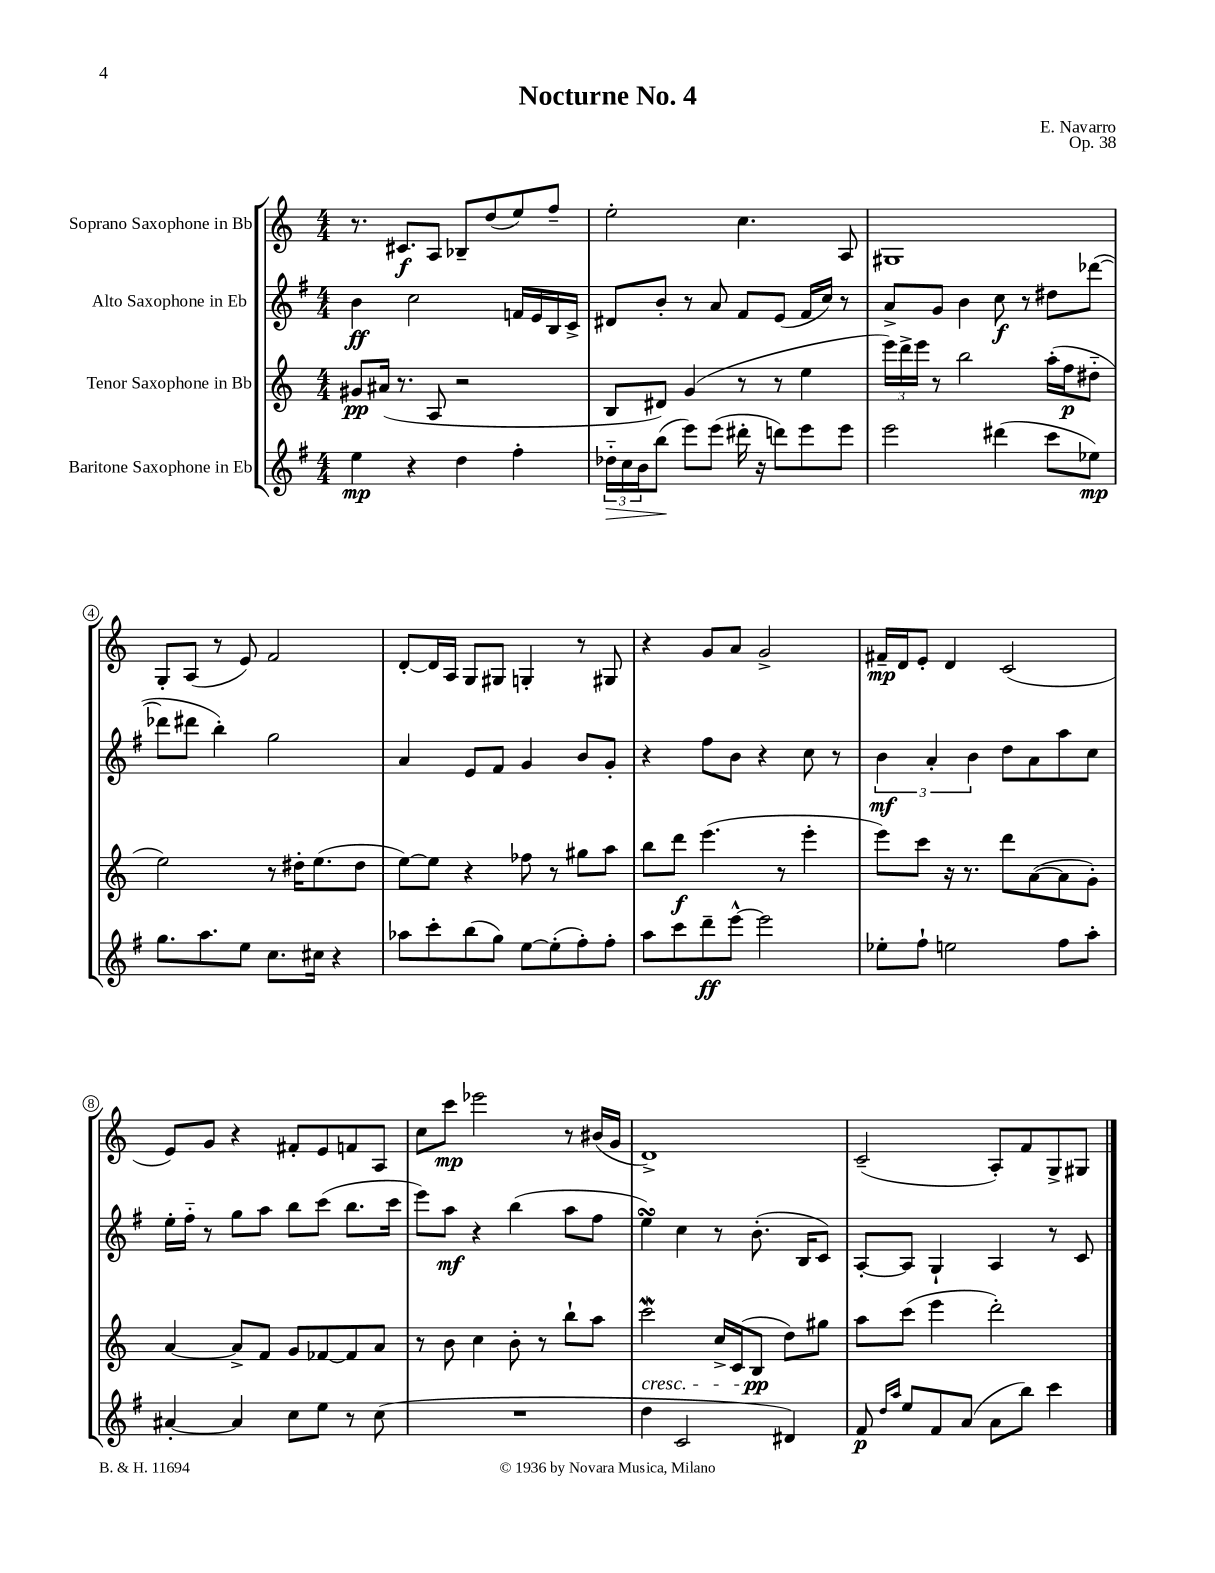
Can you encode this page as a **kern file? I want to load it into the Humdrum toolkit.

**kern	**dynam	**kern	**dynam	**kern	**dynam	**kern	**dynam
*part4	*part4	*part3	*part3	*part2	*part2	*part1	*part1
*staff4	*staff4	*staff3	*staff3	*staff2	*staff2	*staff1	*staff1
*I"Baritone Saxophone in Eb	*	*I"Tenor Saxophone in Bb	*	*I"Alto Saxophone in Eb	*	*I"Soprano Saxophone in Bb	*
*clefG2	*	*clefG2	*	*clefG2	*	*clefG2	*
*k[f#]	*	*k[]	*	*k[f#]	*	*k[]	*
*M4/4	*	*M4/4	*	*M4/4	*	*M4/4	*
=1	=1	=1	=1	=1	=1	=1	=1
4ee\	mp	8g#X/L	pp	4b\	ff	8.r	.
.	.	(16a#X/Jk	.	.	.	.	.
.	.	8.r	.	.	.	8.c#X/L	f
4r	.	.	.	2cc\	.	.	.
.	.	8A/	.	.	.	8A/J	.
4dd\	.	2r	.	.	.	8B-X~/L	.
.	.	.	.	.	.	(8dd/	.
4ff#'\	.	.	.	16fn/LL	.	8ee/)	.
.	.	.	.	16e/	.	.	.
.	.	.	.	16B/	.	8ff~/J	.
.	.	.	.	16c^/JJ	.	.	.
=2	=2	=2	=2	=2	=2	=2	=2
!	!LO:HP:b	!	!	!	!	!	!
24dd-X\LL	>	8B/L	.	8d#X/L	.	2ee'\	.
24cc\	.	.	.	.	.	.	.
24b\J	.	.	.	.	.	.	.
(8bb\J	.	8d#X/J)	.	8b'/J	.	.	.
8eee\L)	]	(4g/	.	8r	.	.	.
(8eee\J	.	.	.	8a/	.	.	.
16ddd#X'\	.	8r	.	8f#/L	.	4.cc\	.
16r	.	.	.	.	.	.	.
8dddn\L)	.	8r	.	(8e/J	.	.	.
8eee\	.	4ee\	.	16f#/LL	.	.	.
.	.	.	.	16cc/JJ)	.	.	.
8eee\J	.	.	.	8r	.	8A/	.
=3	=3	=3	=3	=3	=3	=3	=3
2eee\	.	24eee\LL)	.	8a^/L	.	1G#X	.
.	.	24ddd^\	.	.	.	.	.
.	.	24eee\JJ	.	.	.	.	.
.	.	8r	.	8g/J	.	.	.
.	.	2bb\	.	4b\	.	.	.
(4ddd#X\	.	.	.	8cc\	f	.	.
.	.	.	.	8r	.	.	.
8ccc\L	.	(16aa'\LL	.	8dd#X\L	.	.	.
.	.	16ff\J	p	.	.	.	.
8ee-X\J)	mp	8dd#X\J	.	([8ddd-X\J	.	.	.
!!LO:LB:g=z
=4	=4	=4	=4	=4	=4	=4	=4
8.gg\L	.	2ee\)	.	8ddd-X\L]	.	8G'/L	.
.	.	.	.	8ddd#X\J	.	(8A/J	.
8.aa\	.	.	.	.	.	.	.
.	.	.	.	4bb'\)	.	8r	.
8ee\J	.	.	.	.	.	8e/)	.
8.cc\L	.	8r	.	2gg\	.	2f/	.
.	.	16dd#X'\KL	.	.	.	.	.
16cc#X\Jk	.	(8.ee\	.	.	.	.	.
4r	.	.	.	.	.	.	.
.	.	8dd#\J	.	.	.	.	.
=5	=5	=5	=5	=5	=5	=5	=5
8aa-X\L	.	[8ee\L)	.	4a/	.	[8d'/L	.
8ccc'\	.	8ee\J]	.	.	.	16d/L]	.
.	.	.	.	.	.	16A/JJ	.
(8bb\	.	4r	.	8e/L	.	8G/L	.
8gg\J)	.	.	.	8f#/J	.	8G#X/J	.
[8ee\L	.	8ff-X\	.	4g/	.	4Gn'/	.
(8ee'\]	.	8r	.	.	.	.	.
8ff#'\)	.	8gg#X\L	.	8b/L	.	8r	.
8ff#'\J	.	8aa\J	.	8g'/J	.	8G#X/	.
=6	=6	=6	=6	=6	=6	=6	=6
8aa\L	.	8bb\L	.	4r	.	4r	.
8ccc\	.	8ddd\J	f	.	.	.	.
8ddd~\	ff	(4.eee\	.	8ff#\L	.	8g/L	.
[8eee^^\J	.	.	.	8b\J	.	8a/J	.
2eee\]	.	.	.	4r	.	2g^/	.
.	.	8r	.	.	.	.	.
.	.	4eee'\	.	8cc\	.	.	.
.	.	.	.	8r	.	.	.
=7	=7	=7	=7	=7	=7	=7	=7
8ee-X'\L	.	8eee\L)	.	6b\	mf	16f#X~/LL	mp
.	.	.	.	.	.	16d/J	.
8ff#`\J	.	8ccc\J	.	.	.	8e'/J	.
.	.	.	.	6a'/	.	.	.
2een\	.	16r	.	.	.	4d/	.
.	.	8.r	.	.	.	.	.
.	.	.	.	6b\	.	.	.
.	.	8ddd\L	.	8dd\L	.	(2c/	.
.	.	([8a\	.	8a\	.	.	.
8ff#\L	.	8a\]	.	8aa\	.	.	.
8aa'\J	.	8g'\J)	.	8cc\J	.	.	.
!!LO:LB:g=z
=8	=8	=8	=8	=8	=8	=8	=8
[4a#X'/	.	[4a/	.	16ee'\LL	.	8e/L)	.
.	.	.	.	16ff#\JJ	.	.	.
.	.	.	.	8r	.	8g/J	.
4a#/]	.	8a^/L]	.	8gg\L	.	4r	.
.	.	8f/J	.	8aa\J	.	.	.
8cc\L	.	8g/L	.	8bb\L	.	8f#X'/L	.
8ee\J	.	[8f-X/	.	(8ccc\J	.	8e/	.
8r	.	8f-/]	.	8.bb\L	.	8fn/	.
(8cc\	.	8a/J	.	.	.	8A/J	.
.	.	.	.	16ccc\Jk	.	.	.
=9	=9	=9	=9	=9	=9	=9	=9
1r	.	8r	.	8eee\L)	.	8cc\L	.
.	.	8b\	.	8aa\J	mf	8ccc\J	mp
.	.	4cc\	.	4r	.	2eee-X\	.
.	.	8b'\	.	(4bb\	.	.	.
.	.	8r	.	.	.	.	.
.	.	8bb`\L	.	8aa\L	.	8r	.
.	.	8aa\J	.	8ff#\J	.	(16b#X/LL	.
.	.	.	.	.	.	16g/JJ	.
=10	=10	=10	=10	=10	=10	=10	=10
!	!	!LO:TX:b:i:t=cresc.	!	!	!	!	!
4dd\	.	2cccw\	.	4eesSSS\)	.	1d^)	.
2c/	.	.	.	4cc\	.	.	.
.	.	16cc^/LL	.	8r	.	.	.
.	.	(16c/J	.	.	.	.	.
.	.	8B/J	pp	(8.b'\	.	.	.
4d#X/)	.	8dd\L)	.	.	.	.	.
.	.	.	.	16B/KL	.	.	.
.	.	8gg#X\J	.	8c/J)	.	.	.
=11	=11	=11	=11	=11	=11	=11	=11
8f#/	p	8aa\L	.	[8A'/L	.	(2c~/	.
16qqdd/LL	.	.	.	.	.	.	.
16qqaa/JJ	.	.	.	.	.	.	.
8ee/L	.	(8ccc\J	.	8A/J]	.	.	.
8f#/	.	4eee\	.	4G`/	.	.	.
(8a/J	.	.	.	.	.	.	.
8a\L	.	2ddd'\)	.	4A/	.	8A'/L)	.
8bb\J)	.	.	.	.	.	8f/	.
4ccc\	.	.	.	8r	.	8G^/	.
.	.	.	.	8c/	.	8G#X/J	.
==	==	==	==	==	==	==	==
*-	*-	*-	*-	*-	*-	*-	*-
